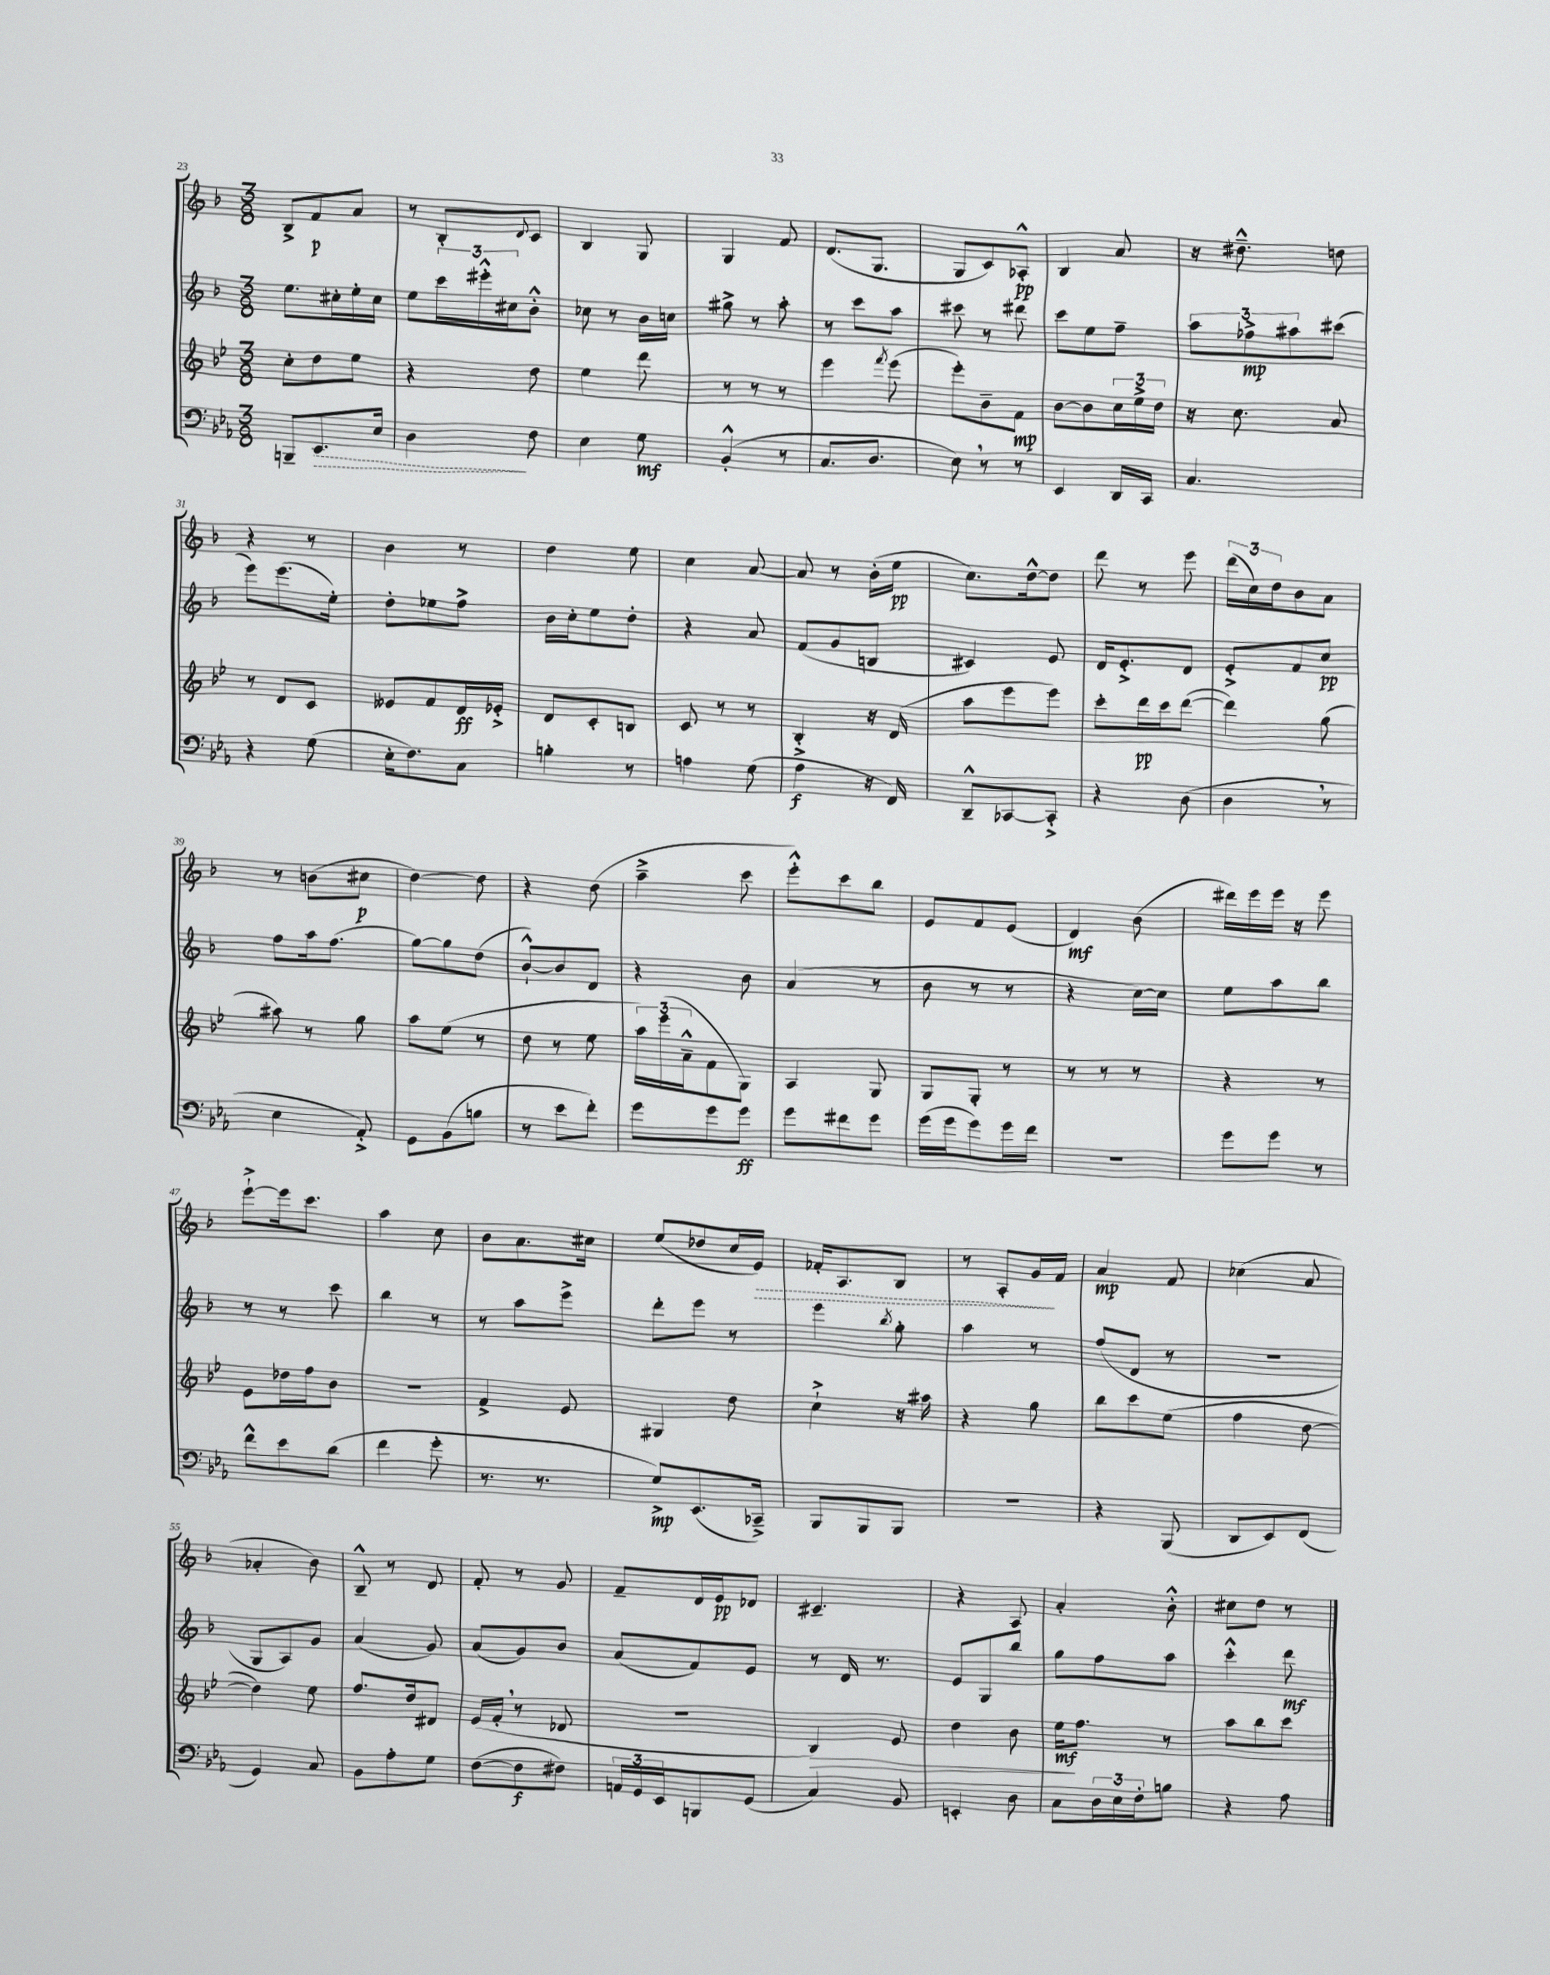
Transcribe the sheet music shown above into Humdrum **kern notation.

**kern	**dynam	**kern	**dynam	**kern	**dynam	**kern	**dynam
*part4	*part4	*part3	*part3	*part2	*part2	*part1	*part1
*staff4	*staff4	*staff3	*staff3	*staff2	*staff2	*staff1	*staff1
*clefF4	*	*clefG2	*	*clefG2	*	*clefG2	*
*k[b-e-a-]	*	*k[b-e-]	*	*k[b-]	*	*k[b-]	*
*M3/8	*	*M3/8	*	*M3/8	*	*M3/8	*
=23	=23	=23	=23	=23	=23	=23	=23
8BBBn~/L	.	8cc'\L	.	8.ee\L	.	8B-^/L	.
!	!LO:HP:b	!	!	!	!	!	!
8.EE-/	>	8dd\	.	.	.	8f/	p
.	.	.	.	16cc#X'\L	.	.	.
.	.	8ee-\J	.	16ee'\	.	8a/J	.
16E-/Jk	.	.	.	16cc#\JJ	.	.	.
=24	=24	=24	=24	=24	=24	=24	=24
4D\	.	4r	.	8ee\L	.	8r	.
.	.	.	.	24ccc\L	.	8B-'/L	.
.	.	.	.	24eee#X'^^\	.	.	.
.	.	.	.	24cc#X\J	.	.	.
.	.	.	.	.	.	8qqd/	.
8F\	]	8dd\	.	8b-'^^\J	.	8c/J	.
=25	=25	=25	=25	=25	=25	=25	=25
4E-\	.	4ee-\	.	8cc-X\	.	4B-/	.
.	.	.	.	8r	.	.	.
8G\	mf	8ddd\	.	16b-\LL	.	8G/	.
.	.	.	.	16ccn\JJ	.	.	.
=26	=26	=26	=26	=26	=26	=26	=26
(4BB-'^^/	.	8r	.	8gg#X^\	.	4G/	.
.	.	8r	.	8r	.	.	.
8r	.	8r	.	8aa'\	.	8f/	.
=27	=27	=27	=27	=27	=27	=27	=27
8.C/L	.	4eee-\	.	8r	.	(8.d/L	.
.	.	.	.	8ccc\L	.	.	.
8.D/J	.	.	.	.	.	8.G/J	.
.	.	8qfff/	.	.	.	.	.
.	.	(8eee-\	.	8aa\J	.	.	.
=28	=28	=28	=28	=28	=28	=28	=28
8E-,\)	.	8eee-'\L)	.	8ccc#X\	.	8G/L	.
8r	.	8b-~\	.	8r	.	8c/)	.
8r	.	8f\J	mp	8ddd#X\	.	8A-X'^^/J	pp
=29	=29	=29	=29	=29	=29	=29	=29
4EE-/	.	[8b-\L	.	8ccc\L	.	4B-/	.
.	.	8b-\]	.	8ee\	.	.	.
16DD/LL	.	24cc\L	.	8ff~\J	.	8a/	.
.	.	24ee-^\	.	.	.	.	.
16CC/JJ	.	.	.	.	.	.	.
.	.	24dd\JJ	.	.	.	.	.
=30	=30	=30	=30	=30	=30	=30	=30
4.C/	.	16r	.	12aa\L	.	16r	.
.	.	8.cc\	.	.	.	8.dd#X~^^\	.
.	.	.	.	12ff-X^\	mp	.	.
.	.	.	.	12aa#X\	.	.	.
.	.	8a/	.	(8ccc#X\J	.	8ddn\	.
!!LO:LB:g=z
=31	=31	=31	=31	=31	=31	=31	=31
4r	.	8r	.	8eee\L)	.	4r	.
.	.	8d/L	.	(8.eee\	.	.	.
(8G\	.	8c/J	.	.	.	8r	.
.	.	.	.	16ee'\Jk)	.	.	.
=32	=32	=32	=32	=32	=32	=32	=32
16E-'\KL	.	8e--X/L	.	8dd'\L	.	4b-\	.
8.F\)	.	.	.	.	.	.	.
.	.	8f/	.	8ee-X\	.	.	.
8C\J	.	16d/L	ff	8ff^\J	.	8r	.
.	.	16e-X'^/JJ	.	.	.	.	.
=33	=33	=33	=33	=33	=33	=33	=33
4Bn'\	.	8d/L	.	16b-\LL	.	4dd\	.
.	.	.	.	16cc'\J	.	.	.
.	.	8c'/	.	8ee\	.	.	.
8r	.	8Bn/J	.	8dd'\J	.	8ee\	.
=34	=34	=34	=34	=34	=34	=34	=34
4An\	.	8c/	.	4r	.	4cc\	.
.	.	8r	.	.	.	.	.
(8G\	.	8r	.	8a/	.	[8a/	.
=35	=35	=35	=35	=35	=35	=35	=35
4A-\	f	4B-'^/	.	(8f/L	.	8a/]	.
.	.	.	.	8g/	.	8r	.
16r	.	16r	.	8Bn/J	.	(16b-'\LL	.
16FF/)	.	(16d/	.	.	.	16ee\JJ	pp
=36	=36	=36	=36	=36	=36	=36	=36
8DD~^^/L	.	8aa\L	.	4c#X/)	.	8.cc\L)	.
[8CC-X/	.	8eee-\	.	.	.	.	.
.	.	.	.	.	.	[16dd^^\k	.
8CC-'^/J]	.	8eee-\J)	.	8e/	.	8dd\J]	.
=37	=37	=37	=37	=37	=37	=37	=37
4r	.	8ccc'\L	.	16d/KL	.	8ddd\	.
.	.	.	.	8.e'^/	.	.	.
.	.	16ddd\L	pp	.	.	8r	.
.	.	16ccc\J	.	.	.	.	.
(8D\	.	([8ddd\J	.	8d/J	.	8eee\	.
=38	=38	=38	=38	=38	=38	=38	=38
4D,\	.	4ddd\])	.	8e'^/L	.	(24ddd\LL	.
.	.	.	.	.	.	24cc\)	.
.	.	.	.	.	.	24dd\J	.
.	.	.	.	8f/	.	8b-\	.
8r	.	(8gg\	.	8cc/J	pp	8a\J	.
!!LO:LB:g=z
=39	=39	=39	=39	=39	=39	=39	=39
4E-\	.	8aa#X\)	.	8ff\L	.	8r	.
.	.	8r	.	16aa\k	.	(8bn\L	.
.	.	.	.	(8.ff\J	.	.	.
8AA-'^/)	.	8gg\	.	.	.	8cc#X\J	p
=40	=40	=40	=40	=40	=40	=40	=40
8GG\L	.	8aa\L	.	[8gg\L)	.	[4dd\)	.
(8BB-\	.	(8ee-\J	.	8gg\]	.	.	.
8Bn\J	.	8r	.	(8dd\J	.	8dd\]	.
=41	=41	=41	=41	=41	=41	=41	=41
8r	.	8dd\	.	[8b-`^^/L)	.	4r	.
8e-\L	.	8r	.	8b-/]	.	.	.
8f'\J)	.	8ee-\	.	8d/J	.	(8dd\	.
=42	=42	=42	=42	=42	=42	=42	=42
8g\L	.	24aa\LL)	.	4r	.	4aa~^\	.
.	.	(24eee-\	.	.	.	.	.
.	.	24a~^^\J	.	.	.	.	.
8g\	.	8f\	.	.	.	.	.
8g\J	ff	8G\J)	.	8b-\	.	8ccc\	.
=43	=43	=43	=43	=43	=43	=43	=43
8g\L	.	4A/	.	(4a/	.	8eee'^^\L)	.
8f#X\	.	.	.	.	.	8ccc\	.
8g\J	.	8G/	.	8r	.	8bb-\J	.
=44	=44	=44	=44	=44	=44	=44	=44
(16g\LL	.	8G/L	.	8b-\	.	8e/L	.
16g\J	.	.	.	.	.	.	.
8g\)	.	8G'/J	.	8r	.	8f/	.
16g\L	.	8r	.	8r	.	(8e/J	.
16f\JJ	.	.	.	.	.	.	.
=45	=45	=45	=45	=45	=45	=45	=45
4.r	.	8r	.	4r	.	4d/)	mf
.	.	8r	.	.	.	.	.
.	.	8r	.	[16cc\LL)	.	(8b-\	.
.	.	.	.	16cc\JJ]	.	.	.
=46	=46	=46	=46	=46	=46	=46	=46
8g\L	.	4r	.	8ee\L	.	16ddd#X\LL)	.
.	.	.	.	.	.	16eee\	.
8g\J	.	.	.	8aa\	.	16eee\JJ	.
.	.	.	.	.	.	16r	.
8r	.	8r	.	8bb-\J	.	8eee\	.
!!LO:LB:g=z
=47	=47	=47	=47	=47	=47	=47	=47
8f^^\L	.	8e-\L	.	8r	.	[8eee`^\L	.
8e-\	.	16dd-X\L	.	8r	.	16eee\k]	.
.	.	16ff\J	.	.	.	8.ccc\J	.
(8d\J	.	8b-\J	.	8ccc\	.	.	.
=48	=48	=48	=48	=48	=48	=48	=48
4f\	.	4.r	.	4bb-\	.	4aa\	.
8g'\	.	.	.	8r	.	8cc\	.
=49	=49	=49	=49	=49	=49	=49	=49
8.r	.	4f^/	.	8r	.	8b-\L	.
.	.	.	.	8aa\L	.	8.a\	.
8.r	.	.	.	.	.	.	.
.	.	8e-/	.	8eee^\J	.	.	.
.	.	.	.	.	.	16cc#X\Jk	.
=50	=50	=50	=50	=50	=50	=50	=50
8G^/L)	mp	4G#X/	.	8ddd'\L	.	(8ee/L	.
(8.EE-/	.	.	.	8eee\J	.	8dd-X/	.
.	.	8dd\	.	8r	.	16cc/L	.
!	!	!	!	!	!	!	!LO:HP:b
16CC-X~^/Jk)	.	.	.	.	.	16e/JJ)	>
=51	=51	=51	=51	=51	=51	=51	=51
8BBB-/L	.	4cc`^\	.	4eee\	.	16f-X'/KL	.
.	.	.	.	.	.	8.A/	.
8BBB-/	.	.	.	.	.	.	.
.	.	.	.	8qbb-/	.	.	.
8BBB-/J	.	16r	.	8gg'\	.	8B-/J	.
.	.	16aa#X\	.	.	.	.	.
=52	=52	=52	=52	=52	=52	=52	=52
4.r	.	4r	.	4aa\	.	8r	.
.	.	.	.	.	.	8A'/L	.
.	.	8gg\	.	8r	.	16g/L	.
.	.	.	.	.	.	16f/JJ	]
=53	=53	=53	=53	=53	=53	=53	=53
4r	.	8bb-\L	.	(8ff/L	.	4a/	mp
.	.	8ccc\	.	8d/J	.	.	.
(8BBB-/	.	(8ee-\J	.	8r	.	8f/	.
=54	=54	=54	=54	=54	=54	=54	=54
8DD/L	.	4ff\	.	4.r	.	(4cc-X\	.
8EE-/)	.	.	.	.	.	.	.
(8FF/J	.	[8dd\	.	.	.	8a/	.
!!LO:LB:g=z
=55	=55	=55	=55	=55	=55	=55	=55
4GG/)	.	4dd\])	.	8G/L	.	4a-X'/	.
.	.	.	.	8A/)	.	.	.
8C/	.	8ee-\	.	8g/J	.	8b-\)	.
=56	=56	=56	=56	=56	=56	=56	=56
8BB-\L	.	8.ff/L	.	(4a/	.	8B-~^^/	.
8A-'\	.	.	.	.	.	8r	.
.	.	16dd/k	.	.	.	.	.
8G\J	.	8d#X/J	.	8g/)	.	8d/	.
=57	=57	=57	=57	=57	=57	=57	=57
([8F\L	.	(16e-/LL	.	(8a/L	.	8f'/	.
.	.	16f',/JJ	.	.	.	.	.
8F\]	f	8r	.	8g/)	.	8r	.
8F#X\J)	.	8d-X/	.	8b-/J	.	8g/	.
=58	=58	=58	=58	=58	=58	=58	=58
24AAn/LL	.	4.r	.	(8a/L	.	8f~/L	.
24GG/	.	.	.	.	.	.	.
24EE-/J	.	.	.	.	.	.	.
8BBBn/	.	.	.	8f/)	.	16d/L	.
.	.	.	.	.	.	16e/J	pp
(8GG/J	.	.	.	8e/J	.	8d-X/J	.
=59	=59	=59	=59	=59	=59	=59	=59
!	!	!	!LO:HP:b	!	!	!	!
4C/)	.	4B-/)	>	8r	.	4.c#X~/	.
.	.	.	.	16d/	.	.	.
.	.	.	.	8.r	.	.	.
8BB-/	.	8e-/	.	.	.	.	.
=60	=60	=60	=60	=60	=60	=60	=60
4EEn'/	.	4dd\	.	8e/L	.	4r	.
.	.	.	.	8G/	.	.	.
8D\	.	8b-\	.	8bb-/J	.	8A/	.
=61	=61	=61	=61	=61	=61	=61	=61
8C\L	.	16ee-\KL	mf	8gg\L	.	4a'/	.
.	.	8.ff\J	]	.	.	.	.
24D\L	.	.	.	8ff\	.	.	.
24E-\	.	.	.	.	.	.	.
24F'\J	.	.	.	.	.	.	.
8Bn\J	.	8r	.	8aa\J	.	8b-'^^\	.
=62	=62	=62	=62	=62	=62	=62	=62
4r	.	8aa\L	.	4ccc'^^\	.	8cc#X\L	.
.	.	8bb-\	.	.	.	8dd\J	.
8A-\	.	8ccc\J	.	8ddd\	mf	8r	.
==	==	==	==	==	==	==	==
*-	*-	*-	*-	*-	*-	*-	*-
